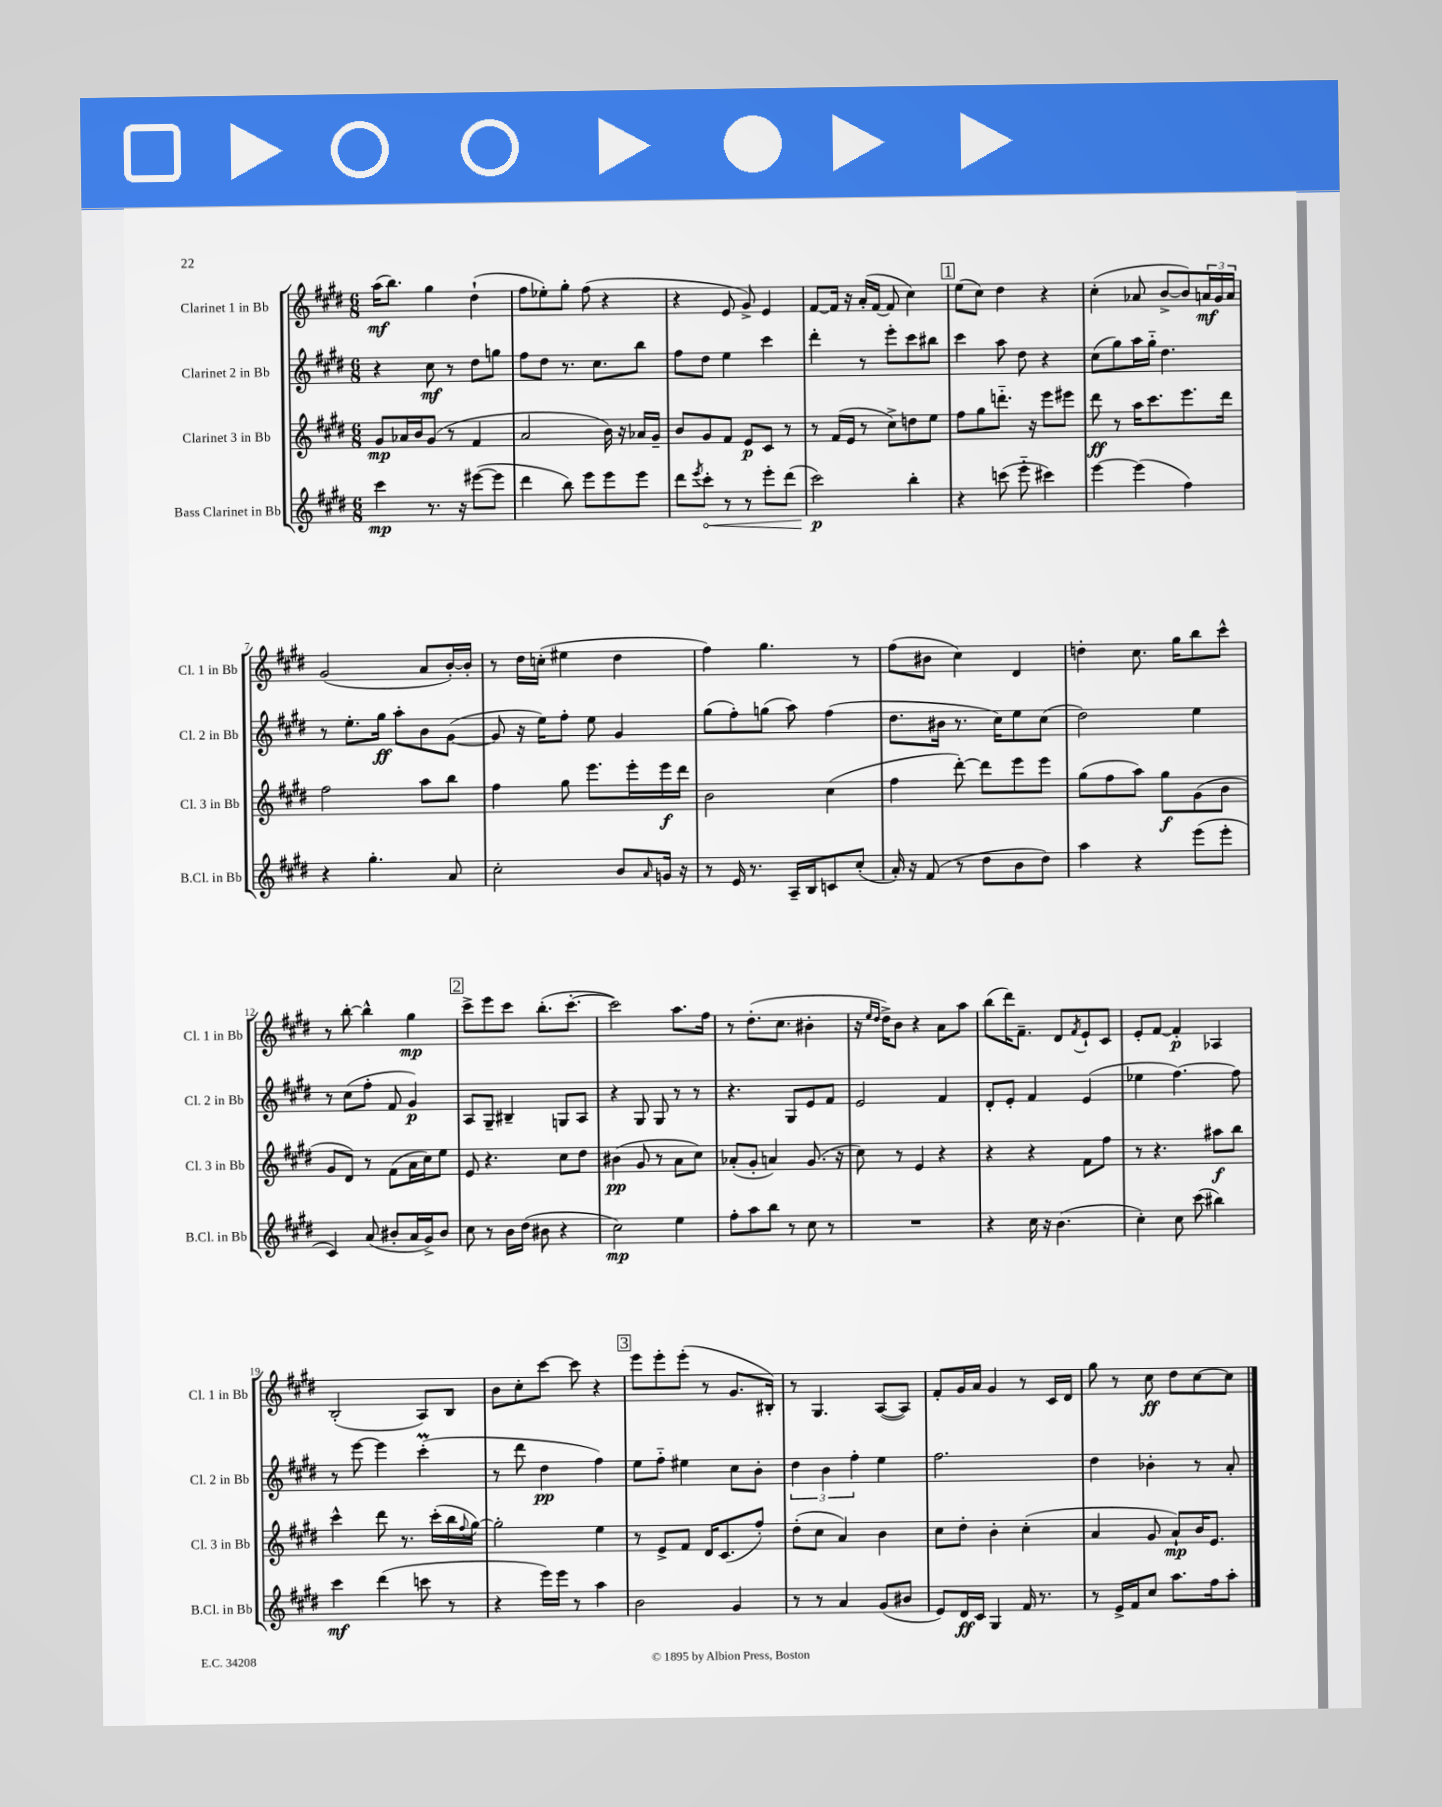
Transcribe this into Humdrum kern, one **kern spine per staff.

**kern	**dynam	**kern	**dynam	**kern	**dynam	**kern	**dynam
*part4	*part4	*part3	*part3	*part2	*part2	*part1	*part1
*staff4	*staff4	*staff3	*staff3	*staff2	*staff2	*staff1	*staff1
*I"Bass Clarinet in Bb	*	*I"Clarinet 3 in Bb	*	*I"Clarinet 2 in Bb	*	*I"Clarinet 1 in Bb	*
*I'B.Cl. in Bb	*	*I'Cl. 3 in Bb	*	*I'Cl. 2 in Bb	*	*I'Cl. 1 in Bb	*
*clefG2	*	*clefG2	*	*clefG2	*	*clefG2	*
*k[f#c#g#d#]	*	*k[f#c#g#d#]	*	*k[f#c#g#d#]	*	*k[f#c#g#d#]	*
*M6/8	*	*M6/8	*	*M6/8	*	*M6/8	*
=1	=1	=1	=1	=1	=1	=1	=1
4ccc#\	mp	8g#/L	mp	4r	.	(16aa\KL	mf
.	.	.	.	.	.	8.bb\J)	.
.	.	16a-X/L	.	.	.	.	.
.	.	16b/J	.	.	.	.	.
8.r	.	(8g#/J	.	8cc#\	mf	4gg#\	.
.	.	8r	.	8r	.	.	.
16r	.	.	.	.	.	.	.
([8eee#X\L	.	4f#/	.	8dd#\L	.	(4dd#`\	.
8eee#\J]	.	.	.	8ggn\J	.	.	.
=2	=2	=2	=2	=2	=2	=2	=2
4ddd#\	.	2a/	.	8ff#\L	.	8ff#\L	.
.	.	.	.	8dd#\J	.	8ee-X'\)	.
8bb\)	.	.	.	8.r	.	8gg#'\J	.
8eee\L	.	.	.	.	.	(8ff#\	.
.	.	.	.	8.cc#\L	.	.	.
8eee\	.	16b\)	.	.	.	4r	.
.	.	16r	.	.	.	.	.
8eee\J	.	16a-X/LL	.	8bb\J	.	.	.
.	.	16g#~/JJ	.	.	.	.	.
=3	=3	=3	=3	=3	=3	=3	=3
8ddd#\L	.	8b/L	.	8ff#\L	.	4r	.
8qeee/	.	.	.	.	.	.	.
!	!LO:HP:b	!	!	!	!	!	!
8ccc#'\J	<	8g#/	.	8dd#\J	.	.	.
8r	.	8f#/J	.	4ee\	.	8e/	.
8r	.	8e/L	p	.	.	8g#^/)	.
8eee'\L	.	8c#/J	.	4ccc#\	.	4e/	.
(8ddd#\J	.	8r	.	.	.	.	.
=4	=4	=4	=4	=4	=4	=4	=4
2ccc#\)	p	8r	.	4ddd#'\	.	[8f#/L	.
.	.	(16f#/LL	.	.	.	16f#/Jk]	.
.	.	16e/JJ	.	.	.	16r	.
.	.	8r	.	8r	.	(16a'/LL	.
.	.	.	.	.	.	[16f#/JJ	.
.	.	8cc#^\L)	.	8eee'\L	.	8f#/]	.
4bb'\	[	8ddn\	.	8ccc#\	.	4cc#\)	.
.	.	8ee\J	.	8bb#X\J	.	.	.
!!LO:REH:place=s1:t=1
=5	=5	=5	=5	=5	=5	=5	=5
4r	.	8ff#\L	.	4ccc#\	.	(8ee\L	.
.	.	8gg#\	.	.	.	8cc#\J)	.
(8cccn\	.	8.dddn\J	.	8aa\	.	4dd#\	.
8eee\	.	.	.	8dd#\	.	.	.
.	.	16r	.	.	.	.	.
4ccc#X\)	.	8eee\L	.	4r	.	4r	.
.	.	8eee#X\J	.	.	.	.	.
=6	=6	=6	=6	=6	=6	=6	=6
[4eee\	.	8ddd#\	ff	(8cc#\L	.	(4cc#'\	.
.	.	8r	.	8gg#\)	.	.	.
(4eee\]	.	16aa\KL	.	16aa\L	.	8a-X/	.
.	.	8.ccc#\	.	16gg#\JJ	.	.	.
.	.	.	.	4.dd#\	.	[8b^/L	.
4ff#\)	.	8.eee\	.	.	.	8b/])	.
.	.	.	.	.	.	24an/L	mf
.	.	.	.	.	.	24g#/	.
.	.	16ddd#\Jk	.	.	.	.	.
.	.	.	.	.	.	24a/JJ	.
!!LO:LB:g=z
=7	=7	=7	=7	=7	=7	=7	=7
4r	.	2ff#\	.	8r	.	(2g#/	.
.	.	.	.	8.ee'\L	.	.	.
4.gg#'\	.	.	.	.	.	.	.
.	.	.	.	16gg#\Jk	ff	.	.
.	.	.	.	8aa'\L	.	.	.
.	.	8aa\L	.	8b\	.	8a/L	.
8a/	.	8bb\J	.	([8g#\J	.	[16b'/L)	.
.	.	.	.	.	.	16b'/JJ]	.
=8	=8	=8	=8	=8	=8	=8	=8
2cc#'\	.	4ff#\	.	8g#/]	.	8r	.
.	.	.	.	16r	.	16dd#\LL	.
.	.	.	.	16ee\KL)	.	(16ccn'\JJ	.
.	.	8gg#\	.	8ff#'\J	.	4ee#X\	.
.	.	8.eee\L	.	8ee\	.	.	.
8b/L	.	.	.	4g#/	.	4dd#\	.
.	.	16eee'\L	.	.	.	.	.
16qqa/	.	.	.	.	.	.	.
16gn/Jk	.	16eee\	f	.	.	.	.
16r	.	16ddd#\JJ	.	.	.	.	.
=9	=9	=9	=9	=9	=9	=9	=9
8r	.	2b\	.	(8gg#\L	.	4ff#\)	.
16e/	.	.	.	8ff#'\)	.	.	.
8.r	.	.	.	.	.	.	.
.	.	.	.	(8ggn\J	.	4.gg#\	.
16A~/LL	.	.	.	8aa\)	.	.	.
16B/J	.	.	.	.	.	.	.
8cn/	.	(4cc#\	.	(4ff#\	.	.	.
(8cc#'/J	.	.	.	.	.	8r	.
=10	=10	=10	=10	=10	=10	=10	=10
16a'/)	.	4ff#\	.	8.dd#\L	.	(8ff#\L	.
16r	.	.	.	.	.	.	.
(8f#/	.	.	.	.	.	8b#X\J	.
.	.	.	.	16b#X\Jk	.	.	.
8r	.	[8ddd#'\)	.	8.r	.	4cc#\)	.
8dd#\L	.	8ddd#\L]	.	.	.	.	.
.	.	.	.	16cc#\KL)	.	.	.
8b\	.	8eee\	.	8ee\	.	4d#/	.
8dd#\J)	.	8eee\J	.	(8cc#\J	.	.	.
=11	=11	=11	=11	=11	=11	=11	=11
4aa\	.	(8gg#\L	.	2dd#\)	.	4ddn'\	.
.	.	8ff#\	.	.	.	.	.
4r	.	8aa\J)	.	.	.	8.cc#\	.
.	.	8gg#\L	f	.	.	.	.
.	.	.	.	.	.	16gg#\KL	.
(8eee\L	.	(8g#\	.	4ee\	.	8bb\	.
8eee'\J	.	8b\J	.	.	.	8ccc#^^\J	.
!!LO:LB:g=z
=12	=12	=12	=12	=12	=12	=12	=12
4c#/)	.	8g#/L	.	8r	.	8r	.
.	.	8d#/J)	.	(8cc#\L	.	[8bb'\	.
(8a/	.	8r	.	8ff#'\J	.	4bb^^\]	.
8b#X'/L	.	(8f#\L	.	8f#/	.	.	.
16a/L	.	16a\L	.	4g#/)	p	4gg#\	mp
16g#^/J)	.	16cc#\J)	.	.	.	.	.
8b#/J	.	8ee\J	.	.	.	.	.
!!LO:REH:place=s1:t=2
=13	=13	=13	=13	=13	=13	=13	=13
8cc#\	.	8e/	.	8A/L	.	8ccc#^\L	.
8r	.	4.r	.	8G#~/J	.	8eee\	.
16b\LL	.	.	.	4B#X~/	.	8ccc#\J	.
(16dd#\JJ	.	.	.	.	.	.	.
8b#X\	.	.	.	.	.	(8.bb'\L	.
4r	.	8cc#\L	.	8Gn/L	.	.	.
.	.	.	.	.	.	[8.ccc#'\J	.
.	.	8dd#\J	.	8A/J	.	.	.
=14	=14	=14	=14	=14	=14	=14	=14
2cc#\)	mp	(4b#X\	pp	4r	.	2ccc#\])	.
.	.	8g#/	.	8G#/	.	.	.
.	.	8r	.	8G#/	.	.	.
4ee\	.	8a\L	.	8r	.	8.aa\L	.
.	.	8cc#\J)	.	8r	.	.	.
.	.	.	.	.	.	16ff#\Jk	.
=15	=15	=15	=15	=15	=15	=15	=15
8ff#'\L	.	(8a-X'/L	.	4.r	.	8r	.
8aa\	.	8g#'/J	.	.	.	(8.dd#'\L	.
8bb\J	.	4an/)	.	.	.	.	.
.	.	.	.	.	.	8.cc#\J	.
8r	.	.	.	8G#/L	.	.	.
8cc#\	.	(8.g#/	.	8e/	.	4b#X'\	.
8r	.	.	.	8f#/J	.	.	.
.	.	16r	.	.	.	.	.
=16	=16	=16	=16	=16	=16	=16	=16
2.r	.	8cc#\)	.	2e/	.	16r	.
.	.	.	.	.	.	16qqee/LL	.
.	.	.	.	.	.	16qqdd#/JJ	.
.	.	.	.	.	.	16dd#^\KL)	.
.	.	8r	.	.	.	8b\J	.
.	.	4e/	.	.	.	4r	.
.	.	4r	.	4f#/	.	8a\L	.
.	.	.	.	.	.	8aa\J	.
=17	=17	=17	=17	=17	=17	=17	=17
4r	.	4r	.	8d#'/L	.	(8bb\L	.
.	.	.	.	8e'/J	.	16ddd#\K)	.
.	.	.	.	.	.	8.f#~\J	.
16cc#\	.	4r	.	4f#/	.	.	.
16r	.	.	.	.	.	.	.
(4.b\	.	.	.	.	.	8d#/L	.
.	.	.	.	.	.	8qf#/	.
.	.	8f#\L	.	(4e/	.	8e`/	.
.	.	8ff#\J	.	.	.	8c#/J	.
=18	=18	=18	=18	=18	=18	=18	=18
4cc#'\)	.	8r	.	4ee-X\	.	8e'/L	.
.	.	4.r	.	.	.	[8f#/J	.
8cc#\	.	.	.	[4.ff#\)	.	4f#'/]	p
(8ccc#\	.	.	.	.	.	.	.
4bb#X\)	.	8aa#X\L	f	.	.	4A-X/	.
.	.	8bb\J	.	8ff#\]	.	.	.
!!LO:LB:g=z
=19	=19	=19	=19	=19	=19	=19	=19
4ccc#\	mf	4ccc#^^\	.	8r	.	(2B'/	.
.	.	.	.	[8eee\	.	.	.
(4ddd#\	.	8ddd#\	.	4eee\]	.	.	.
.	.	8.r	.	.	.	.	.
8cccn\	.	.	.	(4ccc#M'\	.	8A/L)	.
.	.	(16ccc#'\LL	.	.	.	.	.
8r	.	16bb\	.	.	.	8B/J	.
.	.	8qqff#/	.	.	.	.	.
.	.	[16gg#\JJ)	.	.	.	.	.
=20	=20	=20	=20	=20	=20	=20	=20
4r	.	2gg#'\]	.	8r	.	8b\L	.
.	.	.	.	8ddd#\	.	8cc#'\	.
16eee\LL)	.	.	.	4dd#\	pp	[8ccc#\J	.
16eee\JJ	.	.	.	.	.	.	.
8r	.	.	.	.	.	8ccc#\]	.
4aa\	.	4ee\	.	4ff#\)	.	4r	.
!!LO:REH:place=s1:t=3
=21	=21	=21	=21	=21	=21	=21	=21
2b\	.	8r	.	8ee\L	.	8eee\L	.
.	.	8e^/L	.	8ff#\J	.	8eee'\	.
.	.	8f#/J	.	4ee#X\	.	(8eee'\J	.
.	.	16d#/KL	.	.	.	8r	.
.	.	(8.c#/	.	.	.	.	.
4g#/	.	.	.	8cc#\L	.	8.g#/L	.
.	.	8ff#'/J)	.	8b'\J	.	.	.
.	.	.	.	.	.	16B#X'/Jk)	.
=22	=22	=22	=22	=22	=22	=22	=22
8r	.	(8dd#'\L	.	6dd#\	.	8r	.
8r	.	8cc#\J	.	.	.	4.G#/	.
.	.	.	.	6b\	.	.	.
4a/	.	4a/)	.	.	.	.	.
.	.	.	.	6ff#'\	.	.	.
(8g#/L	.	4b\	.	4ee\	.	([8A/L	.
8b#X/J	.	.	.	.	.	8A/J])	.
=23	=23	=23	=23	=23	=23	=23	=23
8e/L)	.	8cc#\L	.	2.ff#\	.	8f#'/L	.
16d#/L	ff	8dd#'\J	.	.	.	16g#/L	.
16c#/JJ	.	.	.	.	.	16a/JJ	.
4G#/	.	4b'\	.	.	.	4g#/	.
16f#/	.	(4cc#'\	.	.	.	8r	.
8.r	.	.	.	.	.	.	.
.	.	.	.	.	.	16c#/LL	.
.	.	.	.	.	.	16d#/JJ	.
=24	=24	=24	=24	=24	=24	=24	=24
8r	.	4a/	.	4dd#\	.	8gg#\	.
16e^/LL	.	.	.	.	.	8r	.
16f#/J	.	.	.	.	.	.	.
8cc#/J	.	8g#/	.	4b-X'\	.	8cc#\	ff
8.aa\L	.	8a`/L)	mp	.	.	8dd#\L	.
.	.	16b/K	.	8r	.	[8cc#\	.
16ff#\k	.	8.e/J	.	.	.	.	.
8aa'\J	.	.	.	8a'/	.	8cc#\J]	.
==	==	==	==	==	==	==	==
*-	*-	*-	*-	*-	*-	*-	*-
